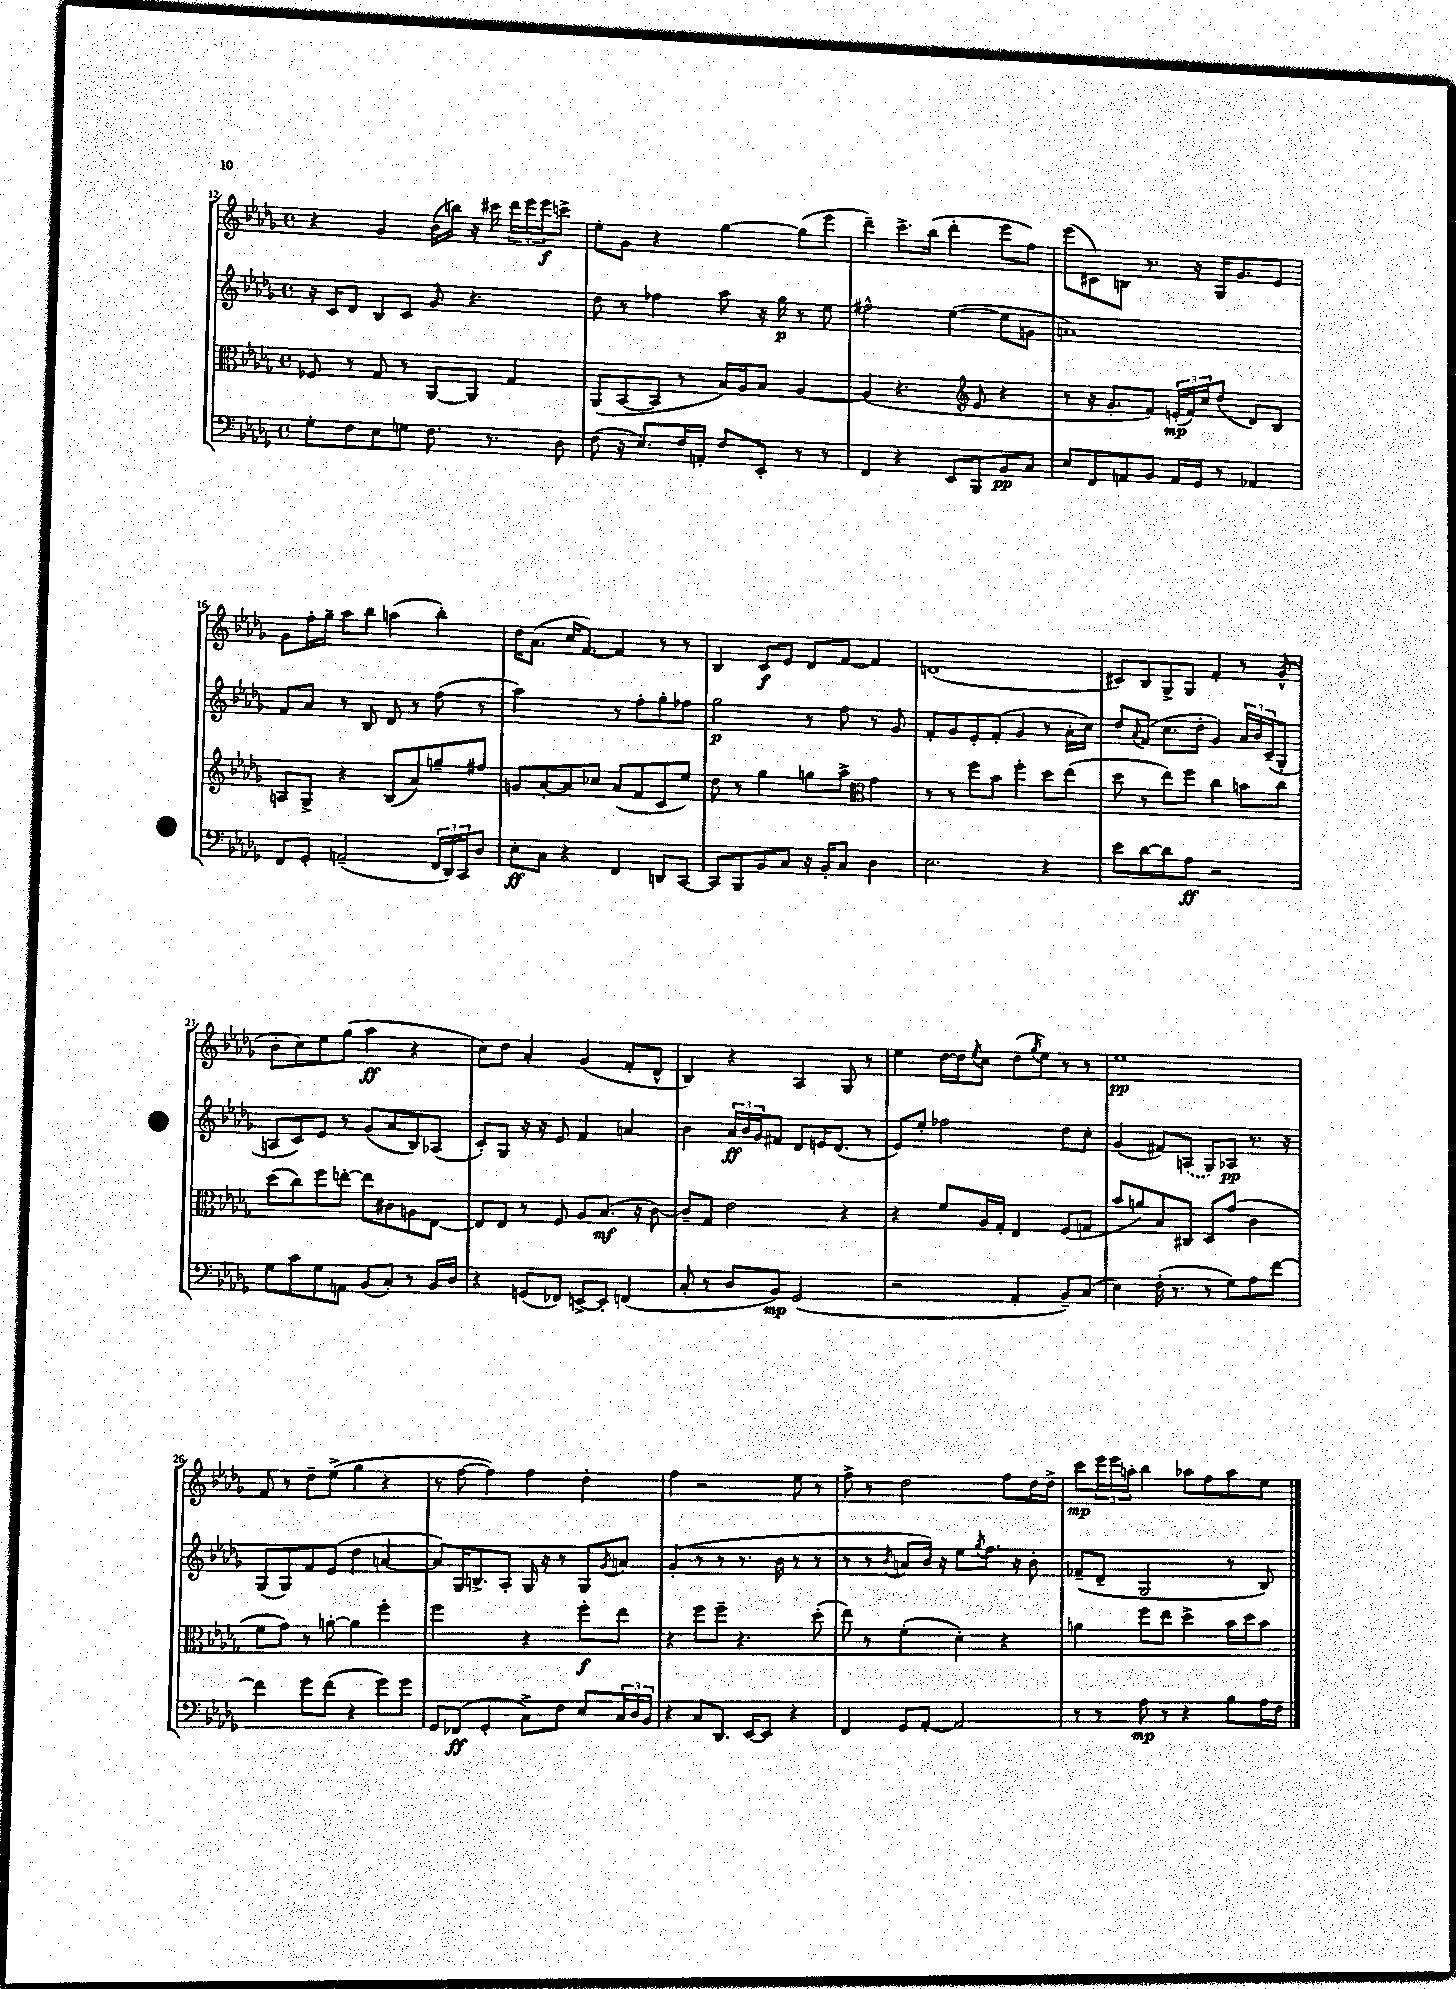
<<
\new StaffGroup <<
\new Staff = "s0" {
    \clef treble \key des \major \defaultTimeSignature \time 4/4
    r4 ges'4 bes'16( b''16) r16 cis'''16 \tuplet 3/2 { des'''16 ees'''16 ees'''16\f } c'''8-> |
    ees''8-. ges'8 r4 ges''4~ ges''8( ees'''8 |
    des'''4--) c'''8.-> bes''16( des'''4-. ees'''8 f''8) |
    ees'''8( cis'8) b8 r8. r16 ges16 ges'8. ees'8 |
    ges'8 f''16-. ges''16-- aes''8 bes''8 a''4( bes''4-.) |
    des''16 aes'8.( c''16 f'8.~) f'4 r8 r8 |
    bes4 c'8\f ees'8 des'8 f'8~ f'4 |
    d'1( |
    cis'8) bes8 ges8-> ges8 f'4-. r8 ges'8-^( |
    bes'8-. c''8) ees''8 ges''8( aes''4\ff r4 |
    c''8) des''8 aes'4-. ges'4( f'8-. des'8-^ |
    bes4) r4 aes4 ges8 r8 |
    ees''4 des''16~ des''16 \acciaccatura { ees''8 } c''8 des''8( \acciaccatura { ges''8 } ees''8) r8 r8 |
    ees''1\pp |
    f'8 r8 des''8-- ees''8->( ges''4 r4 |
    r8 f''8~ f''4) f''4 des''4-. |
    f''4 r2 ees''8 r8 |
    f''8-> r8 des''2 f''8 des''16 des''16-> |
    c'''8\mp \tuplet 3/2 { ees'''16 ees'''16 a''16-. } bes''4 aes''8 f''8 aes''8 ees''8 \bar "|." |
}
\new Staff = "s1" {
    \clef treble \key des \major \defaultTimeSignature \time 4/4
    r16 c'16 des'8 bes8 c'8 ges'8 r4. |
    des''8 r8 fes''4 aes''8 r16 ges''16\p r8 ees''8 |
    fis''2-^ ees''4~( ees''8 g'8 |
    a'1) |
    f'8 aes'8 r8 bes8 des'8 r8 f''8( r8 |
    aes''2) r8 f''8-. ges''8-. fes''8 |
    ges''2\p r8 f''8 r8 ges'8 |
    f'8-. ges'8 ees'8-. f'8-.( ges'4 r8 aes'16-. c''16) |
    des''8 \appoggiatura { aes'8 } f'8( c''8. des''16-. ges'4) \tuplet 3/2 { aes'16 bes'16 c'16--( } ges8-. |
    a8 c'8) ees'8 r8 ges'8( aes'8 bes8) aes8( |
    c'8-.) ges8 r16 r16 ees'8 f'4 a'4 |
    bes'4 \tuplet 3/2 { aes'16\ff bes'16 ges'16 } fis'8 des'8 e'16 des'8.( r8 |
    ees'8) ees''8-. fes''2 des''8 c''8-. |
    ges'4( fis'8) \once \slurDashed a8( ges8) aes8\pp r8. r16 |
    ges8( ges8) f'8 ees'8( des''4 a'4~ |
    a'8) ges16 b8.-> aes8-. ges16 r16 r8 ges8 \acciaccatura { ges'8 } a'8 |
    ges'4-.( r8 r8 r8. bes'16 r8 r8 |
    r8 r8 \acciaccatura { bes'8 } a'8 bes'16) r16 ees''8 \acciaccatura { ges''8 } f''8. r16 bes'8-. |
    fes'8--( des'8-- ges2 r8 bes8) \bar "|." |
}
\new Staff = "s2" {
    \clef alto \key des \major \defaultTimeSignature \time 4/4
    fes8 r8 ges8 r8 aes,8~ aes,8 ges4 |
    aes,8( bes,8~ bes,8 r8 bes16) aes16 bes8 aes4~ |
    aes4( r4. \clef treble ees'8 r4 |
    r8 r16 ges'8.-. f'8) \tuplet 3/2 { e'16-.\mp( f'16) c''16 } des''8( des'8) bes8 |
    a8 ges8-> r4 bes8( aes'8) g''8-- fis''8 |
    g'8 aes'8~-. aes'8 ces''8 aes'8( f'8 c'8 ees''8) |
    des''8 r8 ges''4 g''8 aes''8-> \clef alto ges'4 |
    r8 r8 f''8 bes'8 f''4-. des''8 ees''8( |
    des''8 r8 ees''8) f''8 c''4 b'8 c''8 |
    des''8( c''8) f''8 e''8~-. e''8 cis'8 a8 ees8~ |
    ees8 ees8 r8 f8 aes8 bes8.\mf( r16 c'8~) |
    c'8-- ges8 ees'2 r4 |
    r4 f'8 aes16 ges16-. ees4 f8( g8 |
    bes'8 a'8) bes8 cis8 des8 ges'8( c'4 |
    f'8 ges'8) r8 a'8~-. a'4 f''4-. |
    f''2 r4 f''8-.\f ees''8 |
    r4 f''8 f''8-- r4. des''8-.( |
    ees''8) r8 f'4-.( des'4-.) r4 |
    a'4 f''8 ees''8 des''4-> bes'16 des''16 bes'8 \bar "|." |
}
\new Staff = "s3" {
    \clef bass \key des \major \defaultTimeSignature \time 4/4
    ges8-. f8 ees8 g8 f8. r8. des8 |
    f8( r16 ees8.) f16 a,16-. f8 ees,8-. r8 r8 |
    f,4 r4 ees,8 bes,,8 bes,8\pp c8 |
    ees8 f,8 a,8 bes,8 a,16 ges,16 r8 aes,4 |
    f,8 ges,8-. a,2--( \tuplet 3/2 { f,16 des,16) c,16 } des8 |
    ees8-.\ff c8 r4 f,4 d,8 c,8~ |
    c,8 bes,,8 bes,8 c8 r16 bes,16-. c8 des4 |
    ees2. r4 |
    ees'8 des'8~ des'8 aes8\ff r2 |
    ges8 c'8 ges8 a,8 bes,8( c8-.) r8 bes,16 des16 |
    r4 g,8( fes,8) e,8~-> e,8-. f,4( |
    c8-. r8 des8 bes,8\mp) ges,2( |
    r2 aes,4-. bes,8--) c8( |
    ees4) f16-.( r8. r8 ges8) aes8 f'8~ |
    f'4 ges'8 f'8( r4 ges'8) ges'8 |
    ges,8 fes,8\ff( ges,4-. c8->) f8 ees8 \tuplet 3/2 { c16 des16 bes,16 } |
    r4 c8 des,8. ees,16~ ees,8 r4 |
    f,4 ges,8 aes,8~-. aes,2 |
    r8 r8 aes8\mp r8 r4 bes8 aes16 f16 \bar "|." |
}
>>
>>
\layout { \context { \Score currentBarNumber = #12 } }
